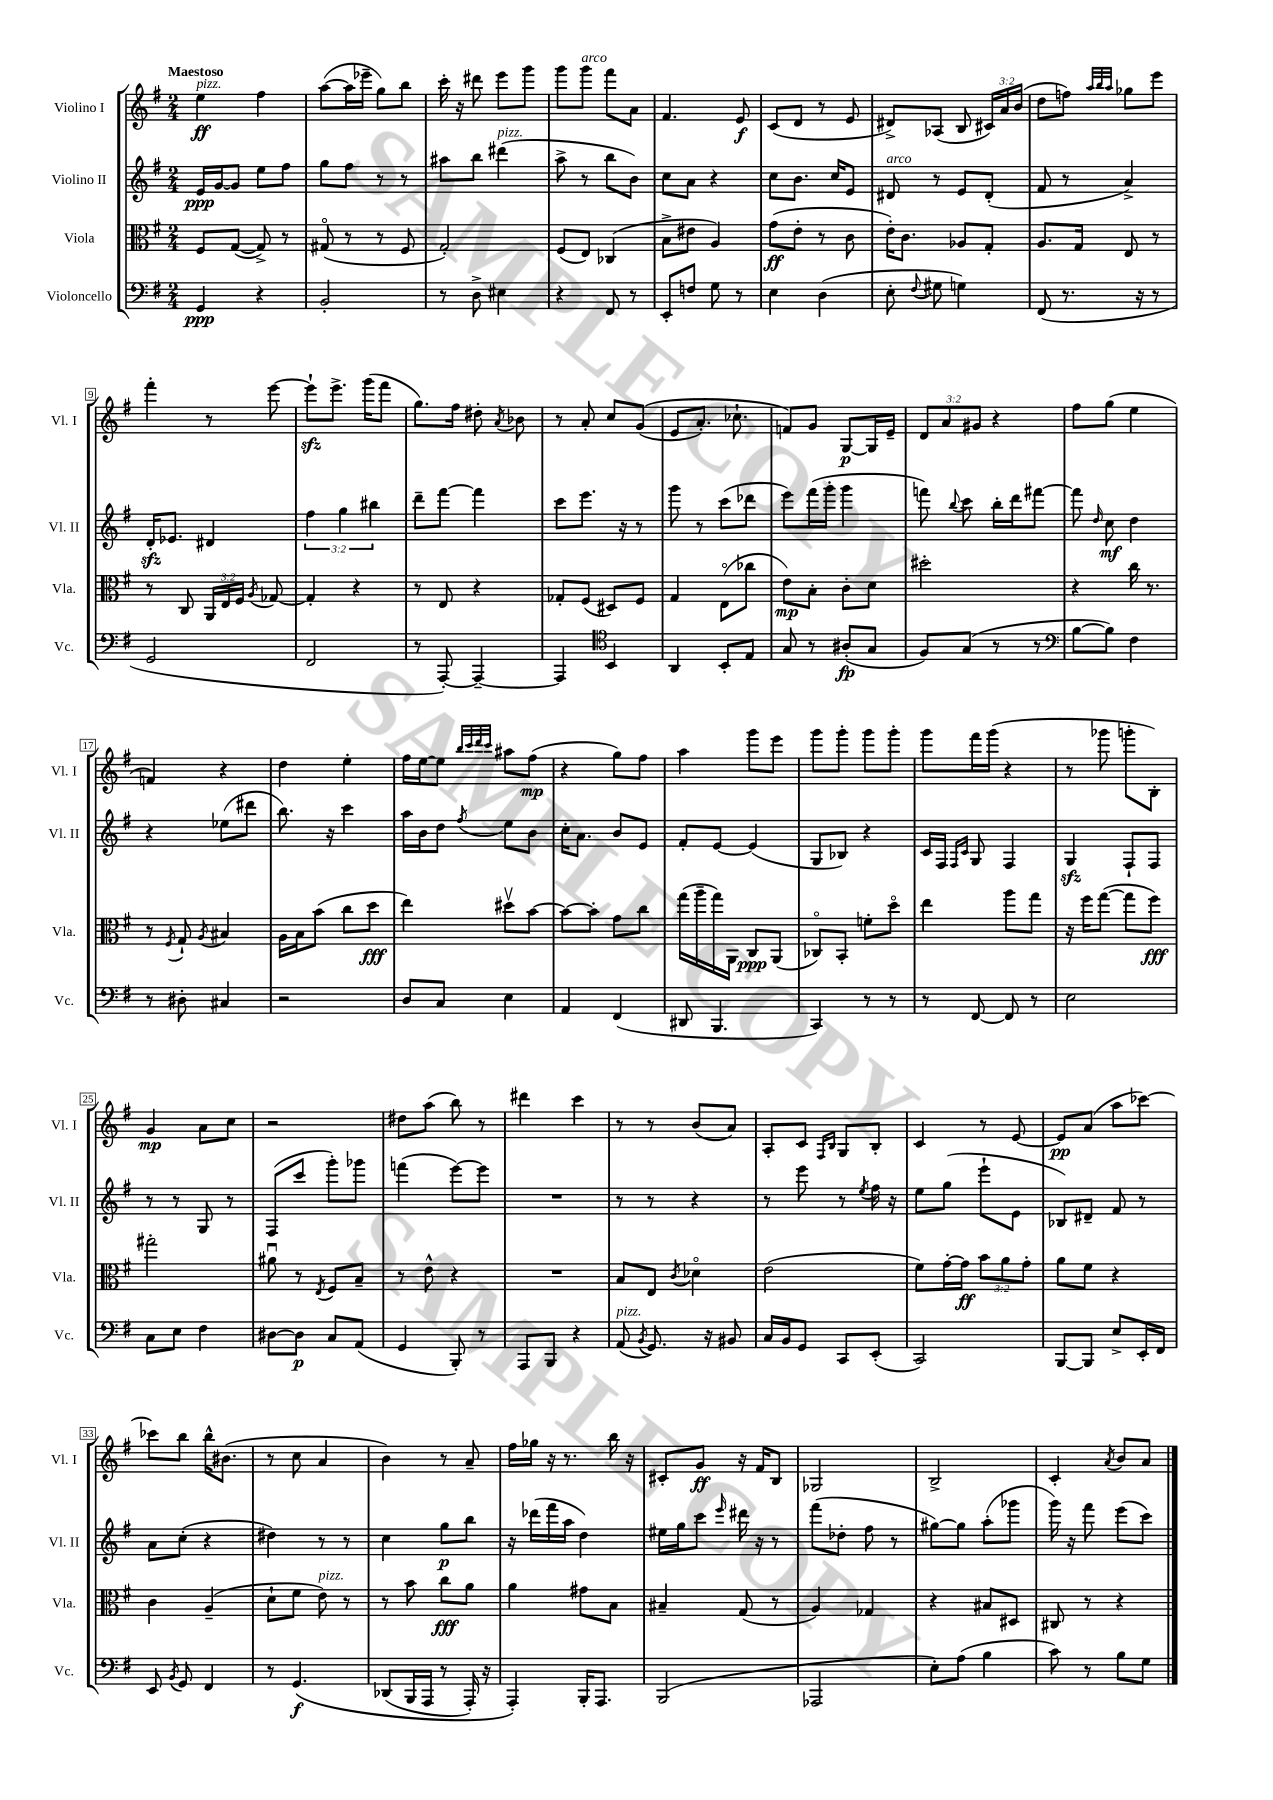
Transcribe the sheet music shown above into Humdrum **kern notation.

**kern	**kern	**kern	**kern
*staff4	*staff3	*staff2	*staff1
*clefF4	*clefC3	*clefG2	*clefG2
*k[f#]	*k[f#]	*k[f#]	*k[f#]
*M2/4	*M2/4	*M2/4	*M2/4
4GG	8F#	16e	4ee
.	.	[16g	.
.	([8G	8g]	.
4r	8G^])	8ee	4ff#
.	8r	8ff#	.
=	=	=	=
2BB'	(8G#o	8gg	([8aa
.	8r	8ff#	16aa]
.	.	.	16eee-~
.	8r	8r	8gg)
.	8F#	8r	8bb
=	=	=	=
8r	2G')	8aa#	16ccc'
.	.	.	16r
8D^	.	8bb	8ddd#
4E#	.	(4ddd#	8eee
.	.	.	8ggg
=	=	=	=
4r	(8F#	8aa^	8ggg
.	8E)	8r	8ggg
8FF#	(4C-	8bb	8fff#
8r	.	8b)	8a
=	=	=	=
8EE'	8B^	8cc	4.f#
8F	8e#	8a	.
8G	4A)	4r	.
8r	.	.	8e
=	=	=	=
4E	(8g	8cc	(8c
.	8e'	8.b	8d
(4D	8r	.	8r
.	.	16cc	.
.	8c	8e	8e
=	=	=	=
8E'	16e')	8d#	8d#^)
.	8.c	.	.
8qqF#	.	.	.
8G#	.	8r	(8A-
4G)	8A-	8e	8B
.	8G'	(8d#'	24c#)
.	.	.	24a
.	.	.	(24b
=	=	=	=
(8FF#	8.A	8f#	8dd
8.r	.	8r	8ff)
.	16G	.	.
.	.	.	32qqaa
.	.	.	32qqbb
.	.	.	32qqaa
.	8E	4a^)	8gg-
16r	.	.	.
8r	8r	.	8eee
=	=	=	=
2GG	8r	16d'	4fff#'
.	.	8.e-	.
.	8C	.	.
.	24AA	4d#	8r
.	24E	.	.
.	24F#	.	.
.	8qA	.	.
.	[8G-	.	[8eee
=	=	=	=
2FF#	4G-']	6ff#	8eee`]
.	.	.	8.eee^
.	.	6gg	.
.	4r	.	.
.	.	.	(16ggg
.	.	6bb#	.
.	.	.	8fff#
=	=	=	=
8r	8r	8ddd~	8.gg)
[8AAA')	8E	[8fff#	.
.	.	.	16ff#
4AAA~_	4r	4fff#]	8dd#'
.	.	.	8qa
.	.	.	8b-
=	=	=	=
4AAA]	8G-'	8ccc	8r
.	(8F#	8.eee	8a'
*clefC4	*	*	*
4BB	8D#)	.	8cc
.	.	16r	.
.	8F#	8r	&((8g
=	=	=	=
4AA	4G	8ggg	8e
.	.	8r	8.a')
8BB'	(8Eo	(8ccc	.
.	.	.	8.cc-`
8E	8cc-	8ddd-	.
=	=	=	=
8G	8e)	8eee)	8f&)
8r	8B'	(16fff#	8g
.	.	16ggg'	.
(8A#'	8c'	4ggg	[8G
8G	8d	.	16G]
.	.	.	16e~
=	=	=	=
8F#)	2dd#'	8fff)	12d
.	.	.	12a
.	.	8qqbb	.
(8G	.	8ccc	.
.	.	.	12g#
8r	.	16bb'	4r
.	.	16ddd	.
8r	.	[8fff#	.
=	=	=	=
*clefF4	*	*	*
[8B	4r	8fff#]	8ff#
.	.	16qqdd	.
8B])	.	8cc	(8gg
4F#	16cc	4dd	4ee
.	8.r	.	.
=	=	=	=
8r	8r	4r	4f)
.	8qF#	.	.
8D#'	8G`	.	.
.	8qA	.	.
4C#	4B#	(8ee-	4r
.	.	8ddd#	.
=	=	=	=
2r	16A	8.bb)	4dd
.	16B	.	.
.	(8b	.	.
.	.	16r	.
.	8cc	4ccc	4ee'
.	8dd	.	.
=	=	=	=
8D	4ee)	16aa	16ff#
.	.	16b	[16ee
8C	.	8dd	8ee]
.	.	.	32qqbb
.	.	.	32qqccc
.	.	.	32qqddd
.	.	8qff#	32qqccc
4E	8dd#v	8ee	8aa#
.	[8b	8b	(8ff#
=	=	=	=
4AA	8b_	16cc'	4r
.	.	8.a	.
.	8b']	.	.
(4FF#	8g	8b	8gg)
.	8cc	8e	8ff#
=	=	=	=
8DD#	(16gg	8f#'	4aa
.	16aa~	.	.
4.BBB	16gg)	[8e	.
.	16AA	.	.
.	8C	(4e]	8ggg
.	(8AA	.	8eee
=	=	=	=
4CC)	8C-o)	8G	8ggg
.	8BB'	8B-)	8ggg'
8r	8f'	4r	8ggg
8r	8ddo	.	8ggg'
=	=	=	=
8r	4ee	16c	8ggg
.	.	16F#	.
.	.	16qqF#	.
.	.	16qqc	.
[8FF#	.	8G	16fff#
.	.	.	(16ggg
8FF#]	8aa	4F#	4r
8r	8gg	.	.
=	=	=	=
2E	16r	4G	8r
.	16ff#	.	.
.	([8gg	.	8ggg-
.	8gg]	8F#`	8ggg'
.	8ff#)	8F#	8B')
=	=	=	=
8C	2gg#'	8r	4g
8E	.	8r	.
4F#	.	8G	8a
.	.	8r	8cc
=	=	=	=
[8D#	8a#u	(8F#	2r
8D#]	8r	8ccc	.
.	8qE	.	.
8C	8F#	8ggg')	.
(8AA	8B~	8ggg-	.
=	=	=	=
4GG	8r	(4fff	8dd#
.	8e^^	.	(8aa
8BBB')	4r	[8eee)	8bb)
8r	.	8eee]	8r
=	=	=	=
8AAA	2r	2r	4ddd#
8BBB	.	.	.
4r	.	.	4ccc
=	=	=	=
(8AA	8B	8r	8r
8qBB	.	.	.
8.GG)	8E	8r	8r
.	8qc	.	.
.	4d-o	4r	(8b
16r	.	.	.
8BB#	.	.	8a)
=	=	=	=
16C	(2e	8r	8A'
16BB	.	.	.
8GG	.	8eee	8c
.	.	.	16qqF#
.	.	.	16qqB
8CC	.	8r	8G
.	.	8qee	.
(8EE'	.	16ff#	8B'
.	.	16r	.
=	=	=	=
2CC)	8f#)	8ee	4c
.	[16g'	(8gg	.
.	16g]	.	.
.	12b	8eee`	8r
.	12a	.	.
.	.	8e	[8e
.	12g'	.	.
=	=	=	=
[8BBB	8a	8B-)	8e]
8BBB]	8f#	8d#~	(8a
8E^	4r	8f#	8aa
16EE'	.	8r	[8ccc-)
16FF#	.	.	.
=	=	=	=
8EE	4c	8a	8ccc-]
8qBB	.	.	.
8GG	.	(8cc'	8bb
4FF#	(4A~	4r	16bb^^
.	.	.	(8.b#
=	=	=	=
8r	8d`	4dd#)	8r
&(4.GG	8f#	.	8cc
.	8e)	8r	4a
.	8r	8r	.
=	=	=	=
(8DD-	8r	4cc	4b)
16BBB	8b	.	.
16AAA	.	.	.
8r	8cc	8gg	8r
16AAA')	8a	8bb	8a~
16r	.	.	.
=	=	=	=
4AAA'&)	4a	16r	16ff#
.	.	(16ddd-	16gg-
.	.	16fff#	16r
.	.	16aa	8.r
16BBB'	8g#	4dd)	.
8.AAA	.	.	.
.	8B	.	16bb
.	.	.	16r
=	=	=	=
(2BBB	4B#~	16ee#	8c#'
.	.	16gg	.
.	.	8ccc	8g
.	.	16qqeee	.
.	(8G	16ddd#	16r
.	.	16r	16f#
.	8r	8r	8B
=	=	=	=
2AAA-	4A)	(8fff#	2G-
.	.	8dd-'	.
.	4G-	8ff#	.
.	.	8r	.
=	=	=	=
8E')	4r	[8gg#)	2B^
(8A	.	8gg#]	.
4B	8B#	(8aa'	.
.	8D#	8ggg-	.
=	=	=	=
8c)	8C#	16ggg)	4c'
.	.	16r	.
8r	8r	8fff#	.
.	.	.	8qa
8B	4r	(8eee	8b
8G	.	8ccc)	8a
==	==	==	==
*-	*-	*-	*-
